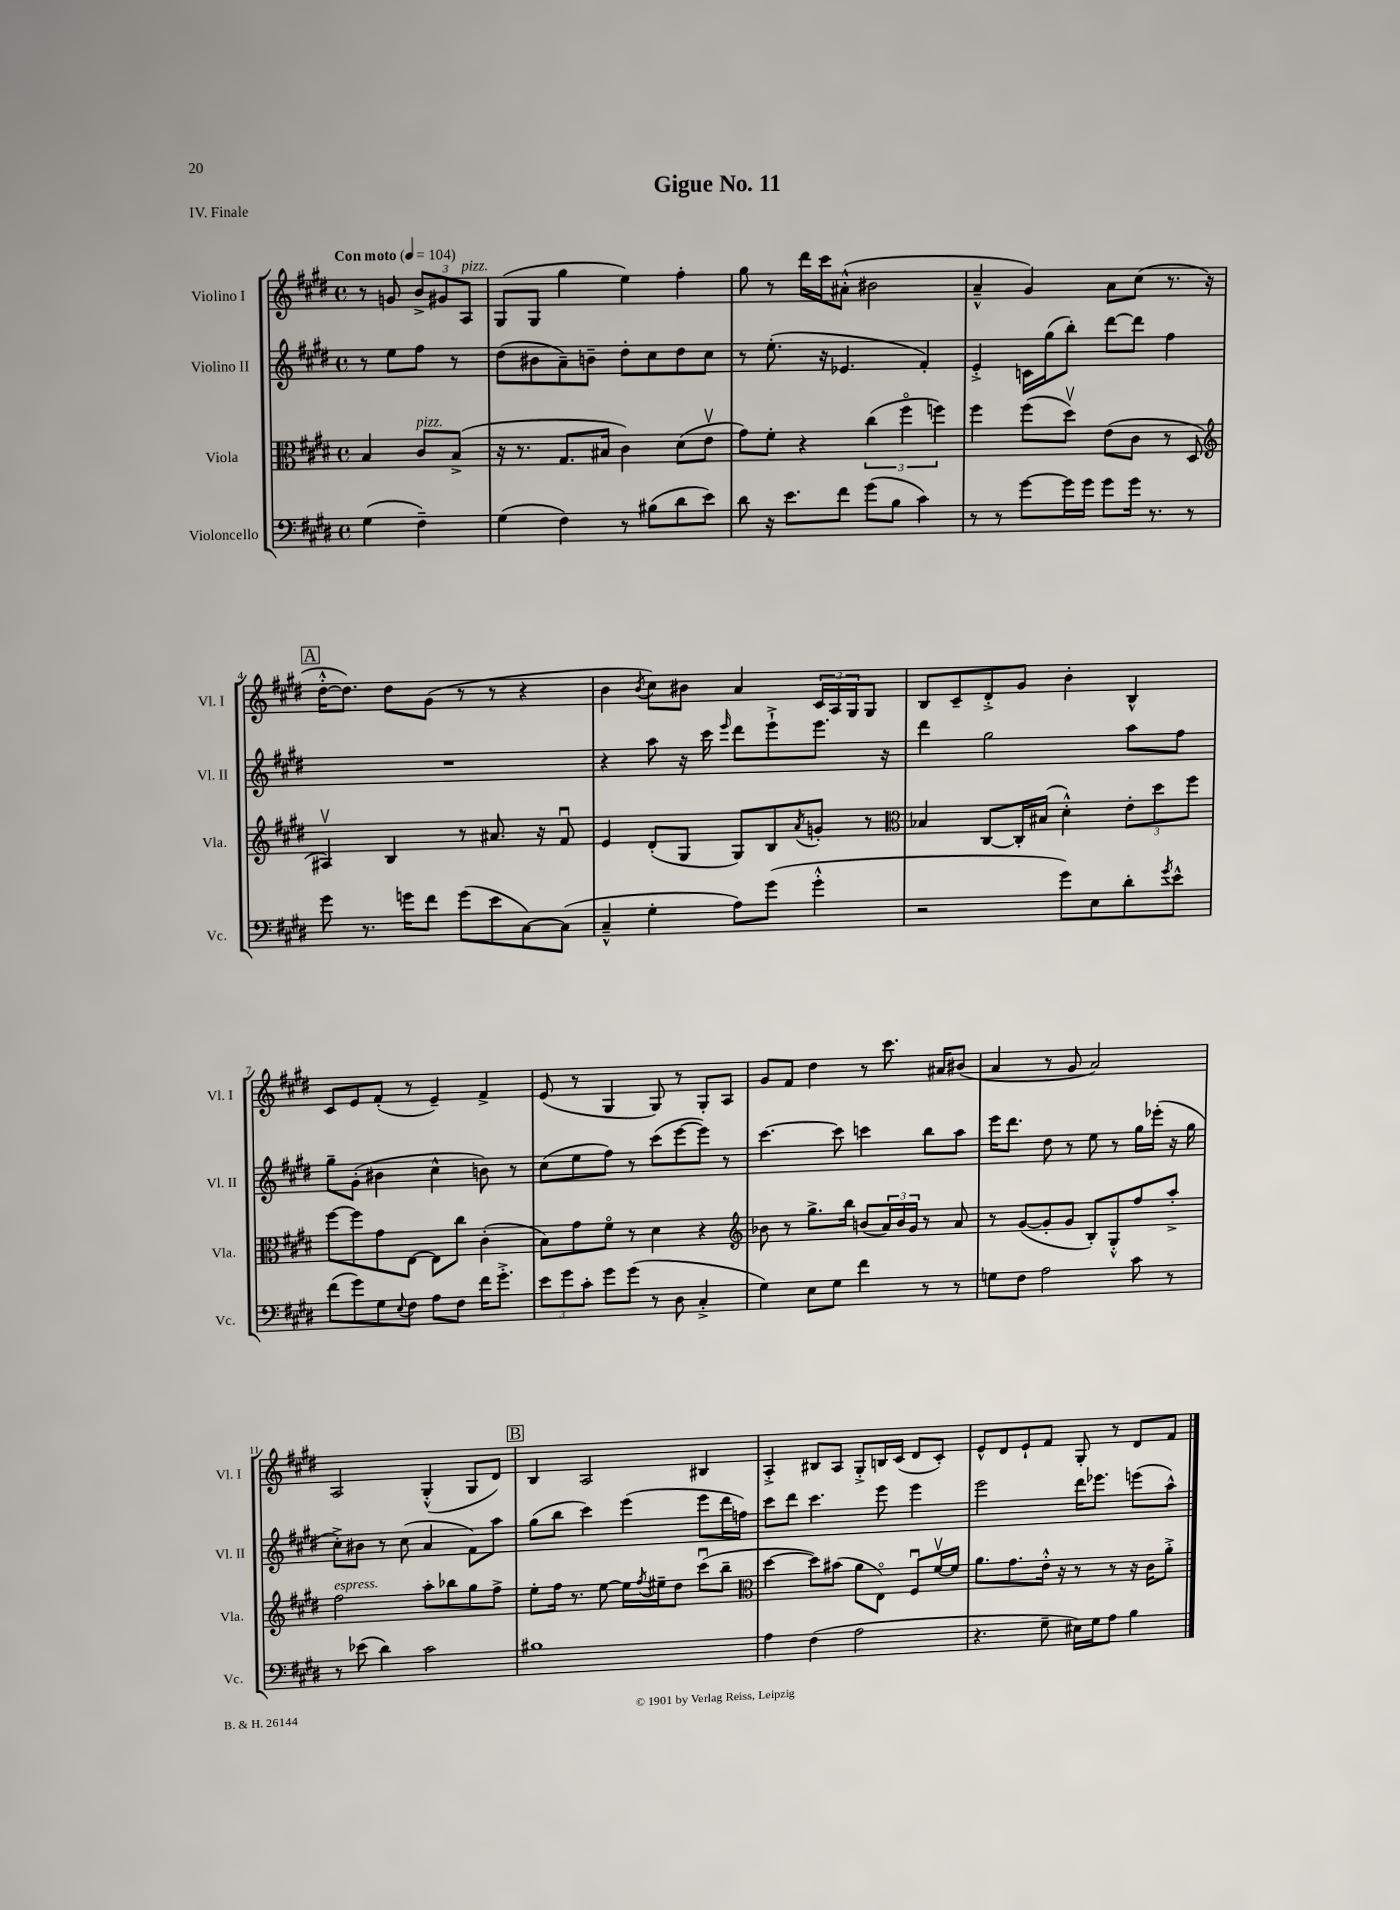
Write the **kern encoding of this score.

**kern	**kern	**kern	**kern
*staff4	*staff3	*staff2	*staff1
*clefF4	*clefC3	*clefG2	*clefG2
*k[f#c#g#d#]	*k[f#c#g#d#]	*k[f#c#g#d#]	*k[f#c#g#d#]
*M4/4	*M4/4	*M4/4	*M4/4
*met(c)	*met(c)	*met(c)	*met(c)
*MM104	*MM104	*MM104	*MM104
(4G#	4B	8r	8r
.	.	8ee	8g
4F#~)	8c#	8ff#	12b^
.	.	.	12g#
.	(8B^	8r	.
.	.	.	12A
=	=	=	=
(4G#	16r	(8dd#	(8G#
.	8.r	.	.
.	.	8b#	8G#
4F#)	8.G#	8a~)	4gg#
.	.	8b~	.
.	16B#	.	.
8r	4c#)	8dd#'	4ee)
(8B#	.	8cc#	.
8d#	(8d#	8dd#	4ff#'
8e)	8ev	8cc#	.
=	=	=	=
8d#	8g#)	8r	8gg#
16r	8f#'	(8.ee'	8r
8.e	.	.	.
.	4r	.	16ddd#
.	.	16r	16ccc#
8f#	.	4.e-	(8a#'^^
(8g#	(6cc#	.	2b#
8B	.	.	.
.	6ff#o	.	.
4c#)	.	4f#')	.
.	6ff)	.	.
=	=	=	=
8r	4ff#	4e'^	4a~^^
8r	.	.	.
[8g#	(8ff#	16c	4g#)
.	.	(16gg#	.
16g#]	8dd#v)	8bb')	.
16g#	.	.	.
8g#	(8e	[8ddd#	8a
16g#	8c#	8ddd#]	(8cc#
8.r	.	.	.
.	8r	4ff#	8.r
8r	8D#	.	.
.	.	.	16r
=	=	=	=
*	*clefG2	*	*
8g#	4A#v)	1r	[16dd#'^^
.	.	.	8.dd#])
8.r	.	.	.
.	4B	.	8dd#
16g	.	.	.
8f#	.	.	(8g#
(8g	8r	.	8r
8e	8.a#	.	8r
[8C#)	.	.	4r
.	16r	.	.
(8C#]	8f#u	.	.
=	=	=	=
4C#~^^	4e	4r	4b
.	.	.	8qb
4G#'	(8d#'	8aa	8cc#)
.	8G#	16r	8b#
.	.	16ccc#	.
.	.	16qqeee	.
8A)	8G#)	8ddd#	4a
(8g#	8B	8eee`^	.
.	8qa	.	.
4g#'^^	8g'	8.eee	24c#
.	.	.	24A
.	.	.	24G#
.	8r	.	8G#
.	.	16r	.
=	=	=	=
*	*clefC3	*	*
2r	4B-	4ddd#	8B
.	.	.	8c#~
.	[8C#	2gg#	8d#'^
.	16C#']	.	8g#
.	(16B#	.	.
8g#)	4d#'^^)	.	4b'
8E	.	.	.
8d#'	12e'	8aa	4B^^
.	12dd#	.	.
8qg#	.	.	.
8e^^	.	8ff#	.
.	12ff#	.	.
=	=	=	=
(8f#	[8ff#	8gg#~	8c#
8g#)	8ff#]	(8g#'	8e
8G#	8g#	4b#	(8f#'
8qqE	.	.	.
8F#	[8E	.	8r
8A	8E]	4cc#^^	4e~)
8F#	8cc#	.	.
16f#	(4c#'	8b)	4f#^
8.g#'^	.	.	.
.	.	8r	.
=	=	=	=
12e	8B)	(8cc#	(8e
12g#	.	.	.
.	8g#	8ee	8r
12c#'	.	.	.
8g#	8f#o	8ff#)	4G#
(8g#	8r	8r	.
8r	4d#	(8ccc#	8G#)
8D#	.	[8eee	8r
4C#'^	4r	8eee])	8G#'
.	.	8r	8A
=	=	=	=
*	*clefG2	*	*
4G#)	8b-	[4.ccc#	8g#
.	8r	.	8f#
8E	8.gg#^	.	4dd#
8G#	.	8ccc#]	.
.	16bb	.	.
4f#	(8b	4ccc	8r
.	24a)	.	8.ccc#
.	24b	.	.
.	24g#	.	.
8r	8r	8bb	.
.	.	.	16a#
8r	8a	8aa	(8b#
=	=	=	=
8G	8r	16eee	4a
.	.	8.ddd#	.
8F#	([8g#	.	.
2A	8g#']	8dd#	8r
.	8g#	8r	8g#
.	8B')	8ee	2a)
.	8G#'^^	8r	.
8c#	8ff#	16gg#	.
.	.	(16eee-'	.
8r	8aa'^	16r	.
.	.	16gg#	.
=	=	=	=
8r	2ff#	8cc#'^)	2A
(8e-	.	8b#	.
4d#)	.	8r	.
.	.	(8cc#	.
2c#	8aa'	4a	(4G#'^^
.	8bb-	.	.
.	8gg#	8f#)	8G#
.	8ff#^	8aa	8d#)
=	=	=	=
1B#	8ee'	(8gg#	4B
.	16ff#	8bb	.
.	8.r	.	.
.	.	4ccc#)	2A
.	[8ee	.	.
.	16ee]	(4eee	.
.	8qff#	.	.
.	16ee#~	.	.
.	8dd#	.	.
.	(8ccc#u	8eee	4B#
.	8bb~	16ddd#	.
.	.	16ff)	.
=	=	=	=
*	*clefC3	*	*
4A	[4dd#	8ccc#	4A'^
.	.	8ddd#	.
(4F#	8dd#])	4.ccc#	8B#
.	(8b#	.	8A
2A	8a	.	8G#'^
.	8Eo)	8eee	16B
.	.	.	(16c#
.	8F#u	4eee	8d#
.	[16f#v	.	8c#')
.	16f#]	.	.
=	=	=	=
4.r	8.a	2eee	8e^^
.	.	.	8d#
.	8.g#	.	.
.	.	.	8e`
8G#~	16e'^^	.	8f#
.	16r	.	.
16E#)	8r	16ddd#	8G#'
16G#	.	8.eee-	.
8A	8r	.	8r
4B	16r	(8eee	8d#
.	16c#	.	.
.	8a'^	8aa^^)	8f#
==	==	==	==
*-	*-	*-	*-
